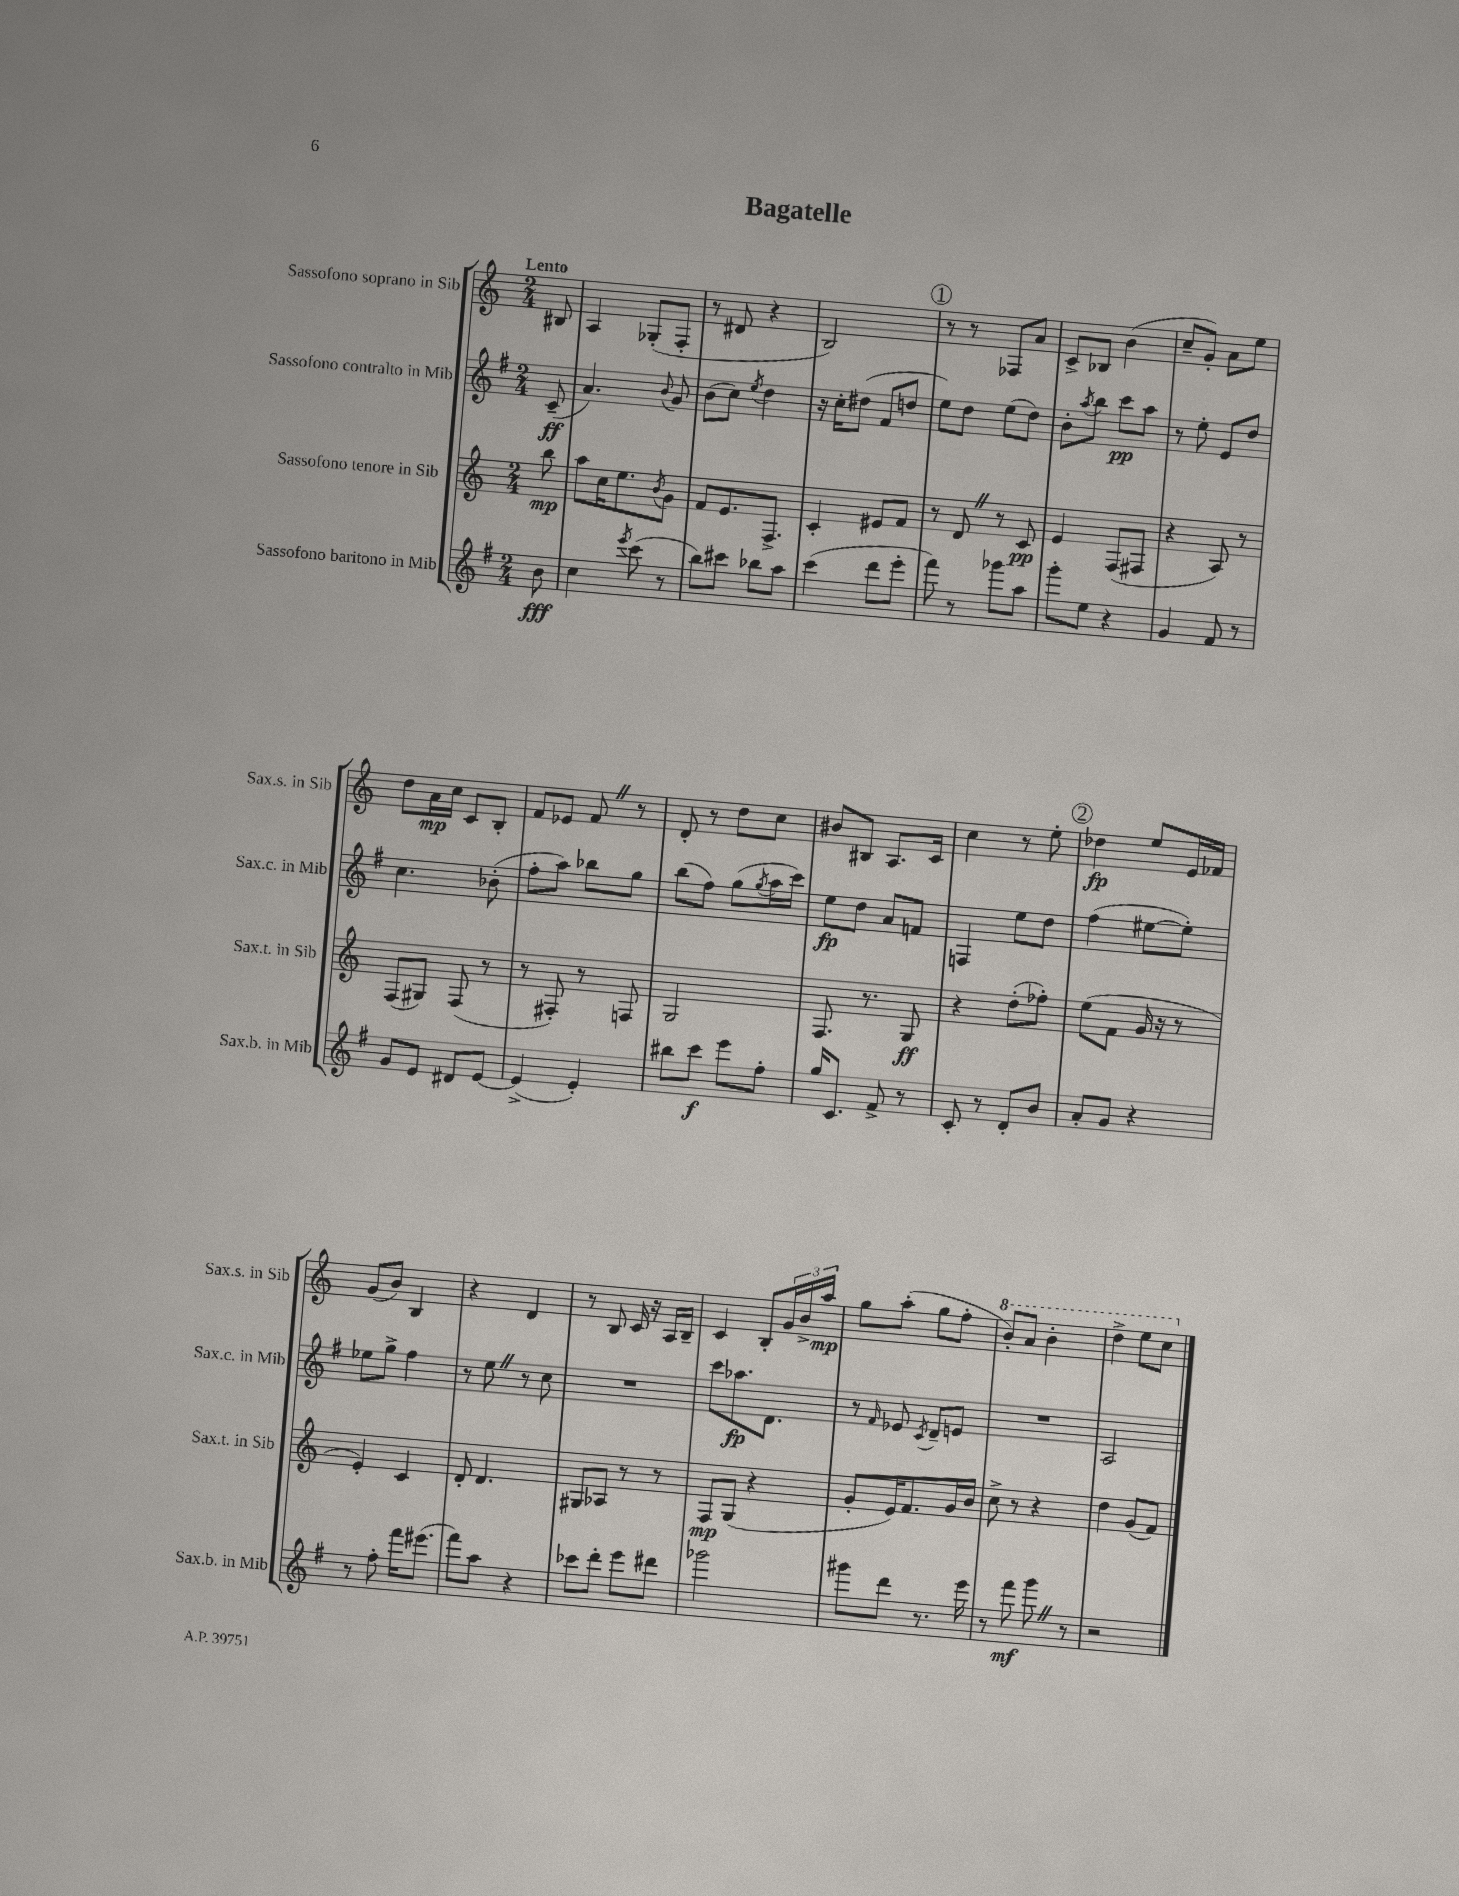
\header { title = "Bagatelle" }
<<
\new StaffGroup <<
\new Staff = "s0" \with { instrumentName = "Sassofono soprano in Sib" shortInstrumentName = "Sax.s. in Sib" } {
    \clef treble \key c \major \numericTimeSignature \time 2/4 \partial 8 \tempo "Lento"
    bis8 |
    a4 ges8-.( f8-. |
    r8 dis'8 r4 |
    b2) |
    \mark \markup { \circle "1" } r8 r8 fes8 a'8 |
    c'8-> bes8 b'4( |
    c''8-- g'8-.) a'8 e''8 |
    d''8 a'16\mp c''16 c'8 b8-. |
    f'8 ees'8 f'8 \once \override BreathingSign.text = \markup { \musicglyph "scripts.caesura.straight" } \breathe r8 |
    d'8-. r8 d''8 c''8 |
    bis'8 bis8 a8. c'16 |
    c''4 r8 e''8-. |
    \mark \markup { \circle "2" } des''4\fp e''8 e'16 fes'16 |
    g'8( b'8) b4 |
    r4 d'4 |
    r8 b8 c'16 r16 a16 b16-- |
    c'4 b8-. \tuplet 3/2 { g'16 b'16-> a''16\mp } |
    g''8 a''8-.( g''8 f''8-. |
    \ottava #1 b''8-.) a''8 b''4-. |
    d'''4-> e'''8 c'''8 \ottava #0 \bar "|." |
}
\new Staff = "s1" \with { instrumentName = "Sassofono contralto in Mib" shortInstrumentName = "Sax.c. in Mib" } {
    \clef treble \key g \major \numericTimeSignature \time 2/4 \partial 8
    c'8--\ff( |
    a'4.) \appoggiatura { b'8 } g'8 |
    b'8( c''8) \acciaccatura { e''8 } d''4 |
    r16 c''16-. dis''8( fis'8 d''8 |
    \mark \markup { \circle "1" } e''8) d''8 e''8( d''8) |
    b'8-. \acciaccatura { a''8 } b''8 c'''8\pp a''8 |
    r8 e''8-. e'8 d''8 |
    c''4. bes'8-.( |
    fis''8-. a''8) bes''8 g''8 |
    b''8( fis''8) g''8( \acciaccatura { g''8 } a''16 c'''16) |
    e''8\fp d''8 a'8 f'8 |
    f4 e''8 d''8 |
    \mark \markup { \circle "2" } fis''4( eis''8~ eis''8-.) |
    ees''8 g''8-> fis''4 |
    r8 e''8 \once \override BreathingSign.text = \markup { \musicglyph "scripts.caesura.straight" } \breathe r8 c''8 |
    R2 |
    c'''8 aes''8.\fp d'8. |
    r8 \grace { fis'16 } ees'8 \acciaccatura { c'8 } d'8-- e'8 |
    R2 |
    a2 \bar "|." |
}
\new Staff = "s2" \with { instrumentName = "Sassofono tenore in Sib" shortInstrumentName = "Sax.t. in Sib" } {
    \clef treble \key c \major \numericTimeSignature \time 2/4 \partial 8
    b''8\mp |
    a''8 c''16 e''8. \acciaccatura { b'8 } g'8 |
    f'8 e'8. f8.-> |
    c'4-. eis'8 f'8 |
    \mark \markup { \circle "1" } r8 d'8 \once \override BreathingSign.text = \markup { \musicglyph "scripts.caesura.straight" } \breathe r8 c'8\pp |
    e'4 f8( fis8 |
    r4 a8) r8 |
    f8( gis8) f8( r8 |
    r8 fis8-.) r8 f8 |
    g2 |
    f8. r8. g8\ff |
    r4 d''8-.( fes''8-.) |
    \mark \markup { \circle "2" } e''8( f'8 g'16 r16 r8 |
    e'4-.) c'4 |
    d'8-. d'4. |
    gis8 aes8 r8 r8 |
    f8\mp g8( r4 |
    g'8-. e'16) f'8. g'16 b'16 |
    c''8-> r8 r4 |
    d''4 g'8( f'8) \bar "|." |
}
\new Staff = "s3" \with { instrumentName = "Sassofono baritono in Mib" shortInstrumentName = "Sax.b. in Mib" } {
    \clef treble \key g \major \numericTimeSignature \time 2/4 \partial 8
    b'8\fff |
    c''4 \acciaccatura { e'''8 } c'''8( r8 |
    b''8) cis'''8 bes''8 a''8 |
    c'''4( d'''8 e'''8-. |
    \mark \markup { \circle "1" } fis'''8) r8 ges'''8 a''8 |
    g'''8-. e''8 r4 |
    g'4 fis'8 r8 |
    g'8 e'8 dis'8 e'8~ |
    e'4->( e'4-.) |
    bis''8 c'''8\f e'''8 fis''8-. |
    g''16 c'8. fis'8-> r8 |
    c'8-. r8 d'8-. b'8 |
    \mark \markup { \circle "2" } a'8-. g'8 r4 |
    r8 fis''8-. fis'''16 eis'''8.( |
    fis'''8) a''8 r4 |
    ces'''8 d'''8-. e'''8 dis'''8 |
    ges'''2 |
    gis'''8 d'''8 r8. e'''16 |
    r8 fis'''8\mf g'''8 \once \override BreathingSign.text = \markup { \musicglyph "scripts.caesura.straight" } \breathe r8 |
    r2 \bar "|." |
}
>>
>>
\layout { \context { \Score \remove "Bar_number_engraver" } }
